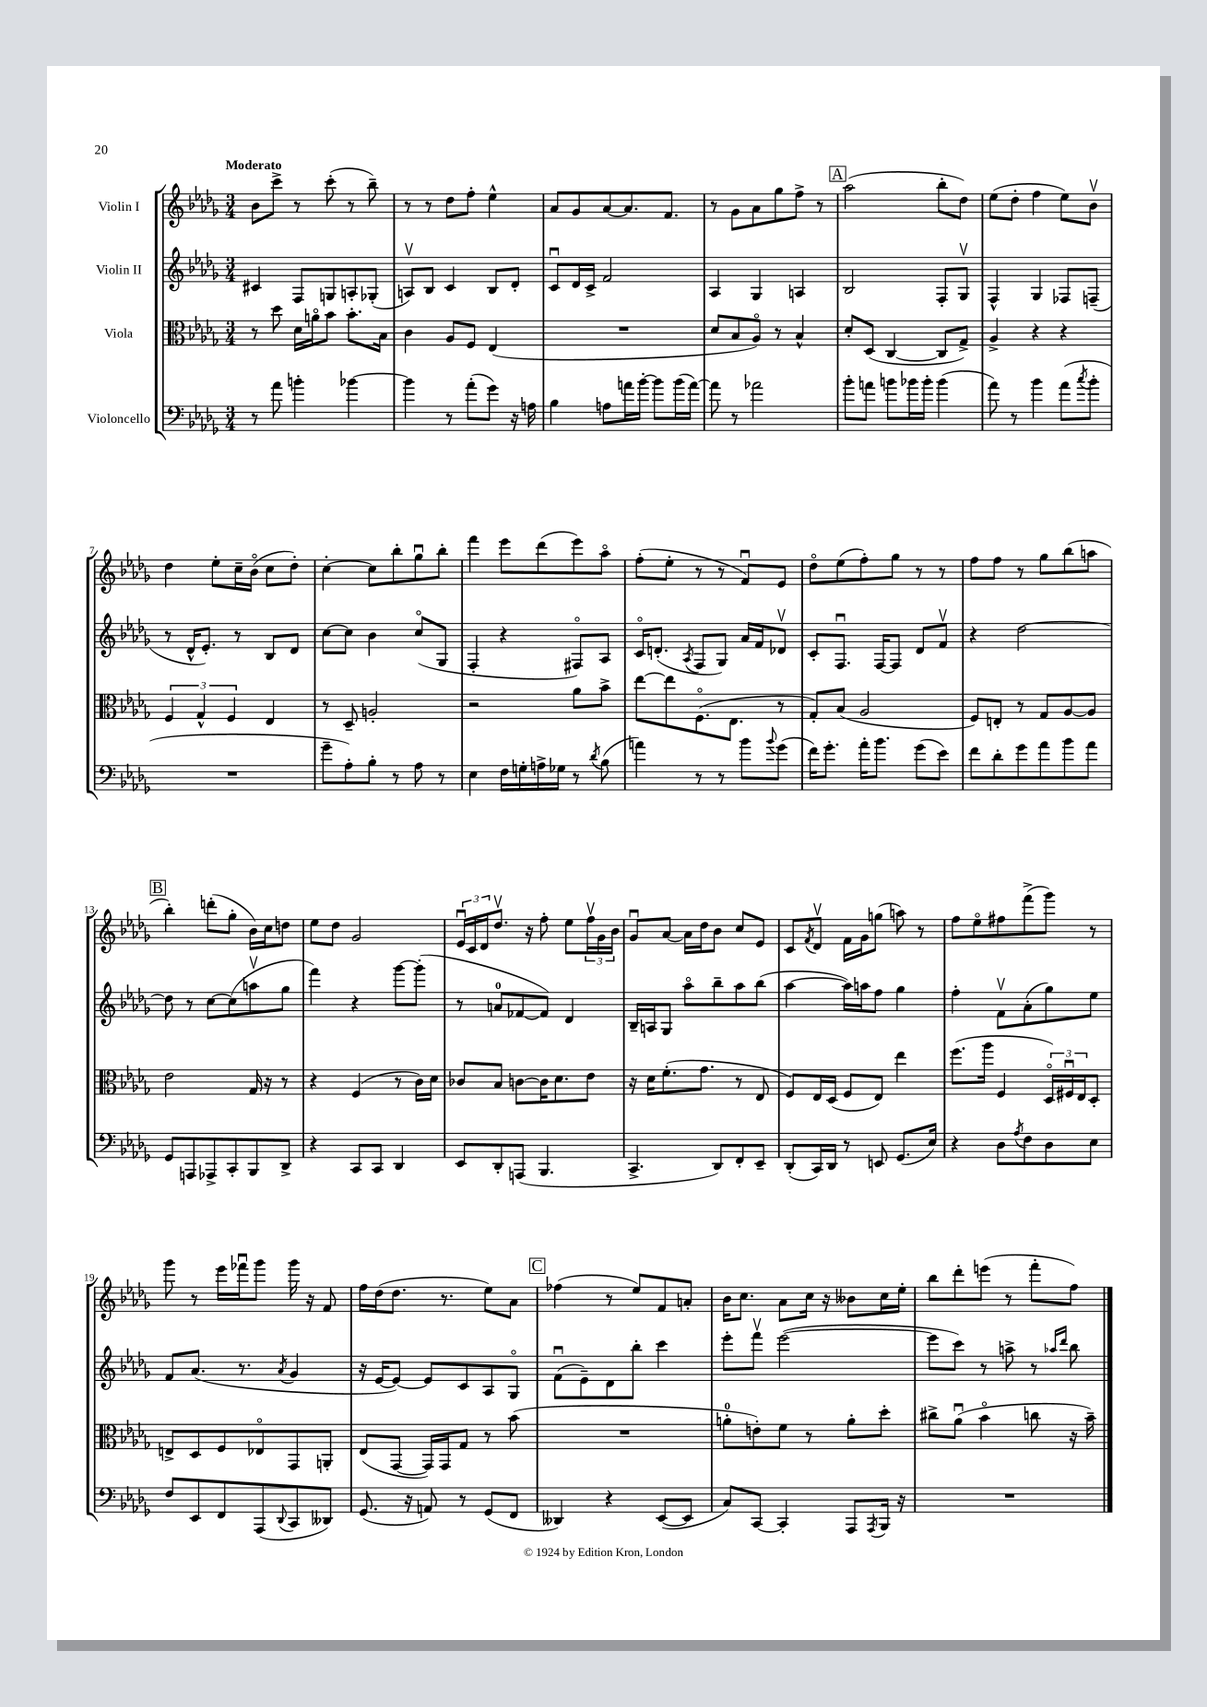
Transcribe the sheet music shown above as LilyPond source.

<<
\new StaffGroup <<
\new Staff = "s0" \with { instrumentName = "Violin I" } {
    \clef treble \key des \major \numericTimeSignature \time 3/4 \tempo "Moderato"
    bes'8 c'''8-> r8 c'''8-.( r8 bes''8--) |
    r8 r8 des''8 f''8-. ees''4-^ |
    aes'8 ges'8 aes'8~ aes'8. f'8. |
    r8 ges'8 aes'8 ges''8 f''8-> r8 |
    \mark \markup { \box "A" } aes''2( bes''8-. des''8) |
    ees''8( des''8-. f''4 ees''8) bes'8\upbow |
    des''4 ees''8-. c''16-- bes'16\flageolet( c''8 des''8-.) |
    c''4~-. c''8 bes''8-. ges''8\downbow bes''8-. |
    f'''4 ees'''8 des'''8( ees'''8) aes''8\flageolet |
    f''8-.( ees''8-. r8 r8 f'8\downbow) ees'8 |
    des''8\flageolet ees''8( f''8-.) ges''8 r8 r8 |
    f''8 f''8 r8 ges''8 bes''8( a''8 |
    \mark \markup { \box "B" } bes''4-.) d'''8-.( ges''8-. bes'16) c''16 d''8 |
    ees''8 des''8 ges'2 |
    \tuplet 3/2 { ees'16\downbow c'16 des'16 } des''8.\upbow r16 f''8-. ees''8 \tuplet 3/2 { f''16\upbow ges'16 bes'16 } |
    ges'8\downbow aes'8~ aes'16 des''16 bes'8 c''8 ees'8 |
    c'8 \acciaccatura { f'8 } des'8\upbow f'16 ges'16 g''8( a''8) r8 |
    f''8 ees''8\flageolet fis''8 f'''8->( ges'''8) r8 |
    ges'''8 r8 ees'''16 fes'''16\downbow ges'''8 ges'''16 r16 f'8 |
    f''16 des''16( des''8. r8. ees''8) aes'8 |
    \mark \markup { \box "C" } fes''4( r8 ees''8) f'8 a'8-. |
    bes'16 c''8. aes'8 c''16 r16 beses'8 c''16 ees''16-. |
    bes''8 des'''8-. e'''8( r8 f'''8-. f''8) \bar "|." |
}
\new Staff = "s1" \with { instrumentName = "Violin II" } {
    \clef treble \key des \major \numericTimeSignature \time 3/4
    cis'4 f8 g8 a8-. ges8-.( |
    a8\upbow) bes8 c'4 bes8 des'8-. |
    c'8\downbow des'16 c'16-> f'2 |
    aes4 ges4 a4 |
    \mark \markup { \box "A" } bes2 f8-. ges8\upbow |
    f4-^ ges4 fes8 f8--( |
    r8 des'16-^ ees'8.-.) r8 bes8 des'8 |
    c''8~ c''8 bes'4 c''8\flageolet( ges8 |
    f4-. r4 fis8\flageolet) aes8 |
    c'16\flageolet d'8.-.( \acciaccatura { aes8 } f8 ges8) aes'16 f'16 des'8\upbow |
    c'8-. f8.\downbow f16~ f8 des'8 f'8\upbow |
    r4 des''2~ |
    \mark \markup { \box "B" } des''8 r8 c''8~ c''8( a''8\upbow ges''8 |
    f'''4) r4 ges'''8~ ges'''8-.( |
    r8 a'8-0 fes'8~ fes'8) des'4 |
    bes16-- a16 ges8 aes''8\flageolet bes''8-- aes''8 bes''8( |
    aes''4~ aes''16) a''16 f''8 ges''4 |
    f''4-. f'8\upbow aes'8-.( ges''8) ees''8 |
    f'8 aes'8.( r8. \acciaccatura { aes'8 } ges'4 |
    r16 ees'16~ ees'8~) ees'8 c'8 aes8 ges8\flageolet |
    \mark \markup { \box "C" } f'8\downbow( ees'8--) des'8 bes''8-. c'''4 |
    ees'''8-. f'''8\upbow ees'''2~( |
    ees'''8 c'''8) r8 a''8-> r8 \grace { aes''16 des'''16 } bes''8 \bar "|." |
}
\new Staff = "s2" \with { instrumentName = "Viola" } {
    \clef alto \key des \major \numericTimeSignature \time 3/4
    r8 des''8 des'16 a'16\flageolet bes'8 bes'8.-. bes16 |
    c'4 aes8 f8 ees4( |
    R2. |
    des'8 bes8 aes8\flageolet) r8 bes4-^ |
    \mark \markup { \box "A" } des'8-. des8( c4~ c8 ges8->) |
    aes4-> r4 r4 |
    \tuplet 3/2 { f4 ges4-^ f4 } ees4 |
    r8 des8-- a2-. |
    r2 aes'8 bes'8-> |
    ees''8~ ees''8 f8.\flageolet( ees8. r8 |
    ges8-.) bes8( aes2 |
    f8) e8-. r8 ges8 aes8~ aes8 |
    \mark \markup { \box "B" } ees'2 ges16 r16 r8 |
    r4 f4( r8 c'16) des'16 |
    ces'8 bes8 c'8~ c'16 des'8. ees'8 |
    r16 des'16 f'8.-.( ges'8. r8 ees8 |
    f8) ees16 des16( f8 ees8) ees''4 |
    f''8.( aes''16 f4 \tuplet 3/2 { des16\flageolet) fis16\downbow ees16 } des8-. |
    e8-> des8 f8 ees8\flageolet ges,8 a,8-. |
    ees8( ges,8~ ges,16) ges,16 ges8 r8 bes'8( |
    \mark \markup { \box "C" } R2. |
    a'8-0-. e'8-.) f'8 r8 a'8-. des''8-. |
    cis''8-> aes'8\downbow( bes'4\flageolet c''8 r16 bes'16--) \bar "|." |
}
\new Staff = "s3" \with { instrumentName = "Violoncello" } {
    \clef bass \key des \major \numericTimeSignature \time 3/4
    r8 aes'8 b'4-. bes'4~ |
    bes'4 r8 aes'8-.( ges'8) r16 a16 |
    bes4 a8 a'16 bes'16~-. bes'8 bes'16( a'16~) |
    a'8 r8 aes'2 |
    \mark \markup { \box "A" } bes'8-. a'8 b'8 bes'16 bes'16-. bes'4( |
    aes'8) r8 bes'4 aes'8( \acciaccatura { c''8 } bes'8-. |
    R2. |
    ges'8-- aes8-.) bes8-. r8 aes8 r8 |
    ees4 f16 g16-. a16-> ges16 r8 \acciaccatura { des'8 } bes8( |
    a'4) r8 r8 bes'8 \appoggiatura { bes'8 } ges'8( |
    f'16) ges'8.-. aes'16-. bes'8. ges'8( ees'8) |
    f'8 des'8-. ges'8 aes'8 bes'8 aes'8 |
    \mark \markup { \box "B" } ges,8 a,,8 aes,,8-> c,8-. bes,,8 des,8-> |
    r4 c,8 c,8 des,4 |
    ees,8 des,8-. a,,8( bes,,4. |
    c,4.-> des,8) f,8-. ees,8-- |
    des,8-.( c,16) des,16 r8 e,8 ges,8.( ees16) |
    r4 des8 \acciaccatura { aes8 } f8 des8 ees8 |
    f8 ees,8 f,8 aes,,8( \appoggiatura { des,8 } c,8 deses,8) |
    ges,8.( r16 a,8) r8 ges,8( f,8 |
    \mark \markup { \box "C" } deses,4) r4 ees,8~( ees,8 |
    c8) c,8~ c,4-. aes,,8 \acciaccatura { aes,,8 } bes,,16 r16 |
    R2. \bar "|." |
}
>>
>>
